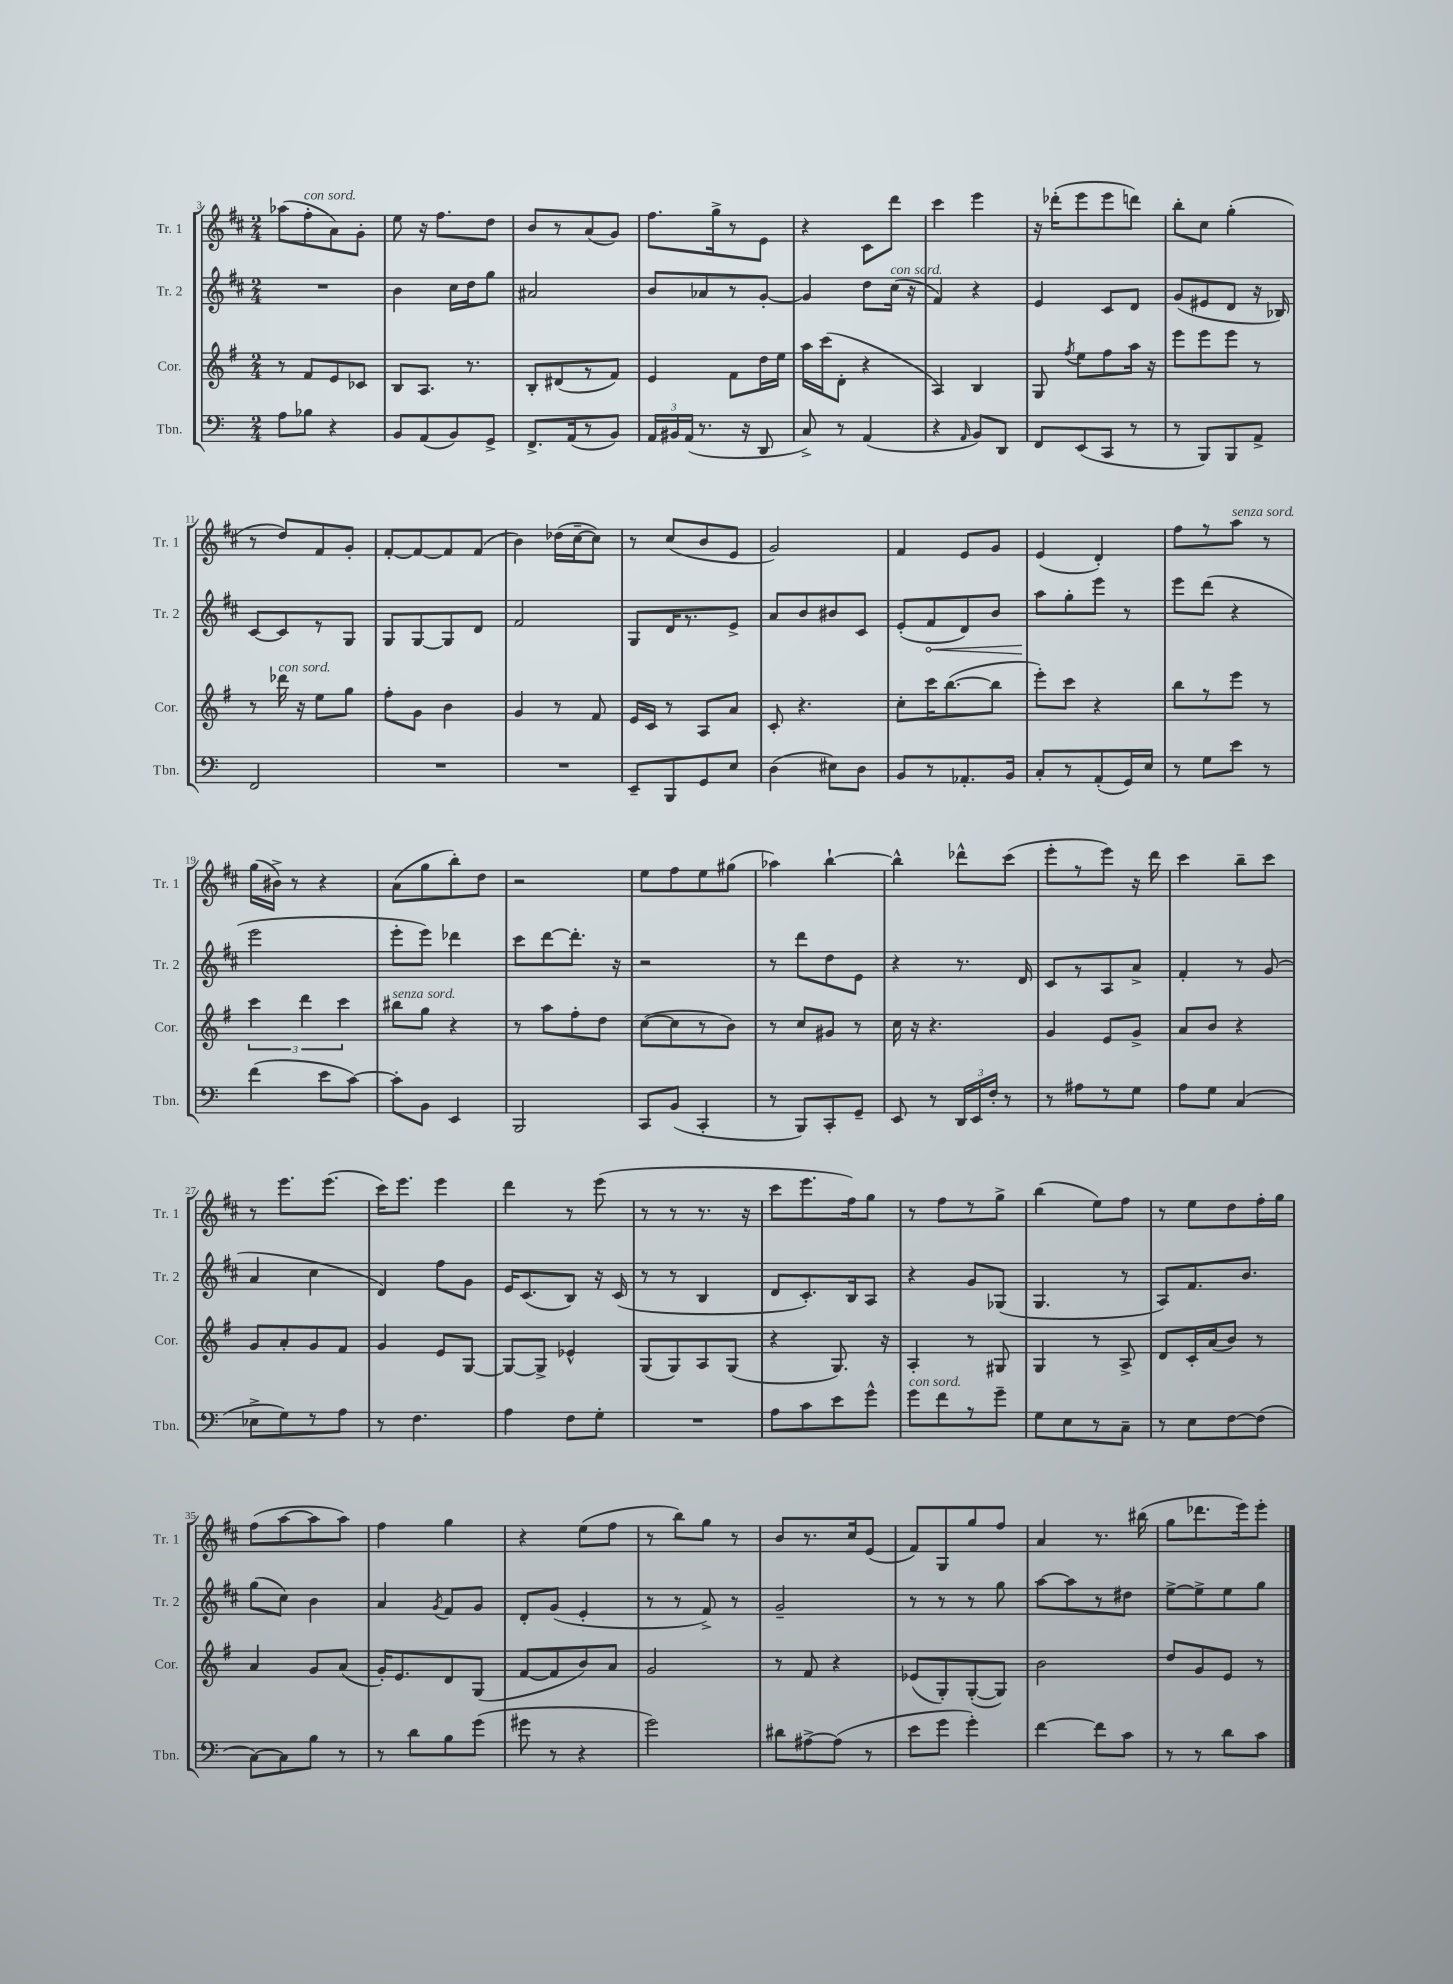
<<
\new StaffGroup <<
\new Staff = "s0" \with { instrumentName = "Tr. 1" shortInstrumentName = "Tr. 1" } {
    \clef treble \key d \major \numericTimeSignature \time 2/4
    \autoBeamOff aes''8[( fis''8-.^\markup { \italic "con sord." } a'8) g'8]-. |
    e''8 r16 fis''8.[ d''8] |
    b'8[ r8 a'8( g'8]) |
    fis''8.[ g''16-> r8 e'8] |
    r4 cis'8[ d'''8] |
    cis'''4 e'''4 |
    r16 des'''16[-.( e'''8 e'''8 d'''8]) |
    b''8[-. cis''8] g''4-.( |
    r8 d''8[) fis'8 g'8]-. |
    fis'8[~-. fis'8~ fis'8 fis'8]( |
    b'4) des''16[( cis''16~-- cis''8]) |
    r8 cis''8[( b'8 e'8] |
    g'2) |
    fis'4 e'8[ g'8] |
    e'4( d'4-.) |
    fis''8[ r8 a''8]^\markup { \italic "senza sord." } r8 |
    g''16[( bis'16]->) r8 r4 |
    a'8[( g''8 b''8-.) d''8] |
    r2 |
    e''8[ fis''8 e''8 gis''8]( |
    aes''4) b''4~-! |
    b''4-^ des'''8[-^ cis'''8]( |
    e'''8[-. r8 e'''8]) r16 d'''16 |
    cis'''4 b''8[-- cis'''8] |
    r8 e'''8.[ e'''8.]( |
    cis'''16[) e'''8.] e'''4 |
    d'''4 r8 e'''8( |
    r8 r8 r8. r16 |
    cis'''8[ e'''8. fis''16) g''8] |
    r8 fis''8[ r8 g''8]-> |
    b''4( e''8[) fis''8] |
    r8 e''8[ d''8 fis''16-. g''16] |
    fis''8[( a''8~ a''8 a''8]) |
    fis''4 g''4 |
    r4 e''8[( fis''8] |
    r8 b''8[) g''8] r8 |
    b'8[ r8. cis''16 e'8]( |
    fis'8[) g8 g''8 fis''8] |
    a'4 r8. bis''16( |
    g''8[ des'''8. e'''16) e'''8]-. \bar "|." |
}
\new Staff = "s1" \with { instrumentName = "Tr. 2" shortInstrumentName = "Tr. 2" } {
    \clef treble \key d \major \numericTimeSignature \time 2/4
    \autoBeamOff R2 |
    b'4 cis''16[ d''16 g''8] |
    ais'2 |
    b'8[ aes'8 r8 g'8]~-. |
    g'4 d''8[ cis''16]^\markup { \italic "con sord." }( r16 |
    fis'4) r4 |
    e'4 cis'8[ d'8] |
    g'8[( eis'8 d'8] r16 bes16) |
    cis'8[~ cis'8 r8 g8] |
    g8[ g8~ g8 d'8] |
    fis'2 |
    g8[ d'16 r8. e'8]-> |
    a'8[ b'8 bis'8 cis'8] |
    e'8[-.( \once \override Hairpin.circled-tip = ##t fis'8\< d'8) b'8] |
    a''8[\! g''8-. e'''8] r8 |
    e'''8[ d'''8]( r4 |
    e'''2 |
    e'''8[-. e'''8]) des'''4 |
    cis'''8[ d'''8~ d'''8.]-. r16 |
    r2 |
    r8 d'''8[ d''8 e'8] |
    r4 r8. d'16 |
    cis'8[ r8 a8 a'8]-> |
    fis'4-. r8 g'8( |
    a'4 cis''4 |
    d'4) fis''8[ g'8] |
    e'16[ cis'8.( b8]) r16 cis'16( |
    r8 r8 b4 |
    d'8[ cis'8.-.) b16 a8] |
    r4 g'8[ ges8]( |
    g4. r8 |
    a8[) fis'8. b'8.] |
    g''8[( cis''8]) b'4 |
    a'4 \acciaccatura { g'8 } fis'8[ g'8] |
    d'8[-. g'8]( e'4-. |
    r8 r8 fis'8->) r8 |
    g'2-- |
    r8 r8 r8 g''8 |
    a''8[~ a''8 r8 dis''8] |
    e''8[~-> e''8-> e''8 g''8] \bar "|." |
}
\new Staff = "s2" \with { instrumentName = "Cor." shortInstrumentName = "Cor." } {
    \clef treble \key g \major \numericTimeSignature \time 2/4
    \autoBeamOff r8 fis'8[ e'8 ces'8] |
    b8[ a8.] r8. |
    b8[-. dis'8( r8 fis'8]) |
    e'4 fis'8[ d''16 e''16] |
    a''16[ c'''16( d'8]-. r4 |
    a4) b4 |
    g8 \acciaccatura { fis''8 } e''8[ fis''8 a''16] r16 |
    e'''8[ e'''8 e'''8] r8 |
    r8 des'''16^\markup { \italic "con sord." } r16 e''8[ g''8] |
    fis''8[-. g'8] b'4 |
    g'4 r8 fis'8 |
    e'16[ c'16] r8 a8[ a'8] |
    c'8-. r4. |
    c''8[-. c'''16 b''8.~( b''8] |
    e'''8[-.) c'''8] r4 |
    b''8[ r8 e'''8] r8 |
    \tuplet 3/2 { c'''4 d'''4 c'''4 } |
    bis''8[^\markup { \italic "senza sord." } g''8] r4 |
    r8 a''8[ fis''8-. d''8] |
    c''8[~( c''8 r8 b'8]) |
    r8 c''8[ gis'8] r8 |
    c''16 r16 r4. |
    g'4 e'8[ g'8]-> |
    a'8[ b'8] r4 |
    g'8[ a'8-. g'8 fis'8] |
    g'4 e'8[ g8]~ |
    g8[~ g8]-> ees'4-^ |
    g8[( g8) a8 g8]( |
    r4 g8.) r16 |
    a4-. r8 gis8 |
    g4 r8 a8-> |
    d'8[ c'16-. a'16( b'8]) r8 |
    a'4 g'8[ a'8]( |
    g'16[-.) e'8. d'8 g8]( |
    fis'8[~ fis'8 b'8) a'8] |
    g'2 |
    r8 fis'8 r4 |
    ees'8[( g8-.) g8~-.( g8]) |
    b'2 |
    d''8[ g'8 e'8] r8 \bar "|." |
}
\new Staff = "s3" \with { instrumentName = "Tbn." shortInstrumentName = "Tbn." } {
    \clef bass \key c \major \numericTimeSignature \time 2/4
    \autoBeamOff a8[ bes8] r4 |
    b,8[ a,8( b,8) g,8]-> |
    f,8.[-> a,16( r8 b,8]) |
    \tuplet 3/2 { a,16[ bis,16 a,16]( } r8. r16 d,8 |
    c8->) r8 a,4( |
    r4 \grace { a,16 } b,8[) d,8] |
    f,8[ e,8( c,8] r8 |
    r8 b,,8[) b,,8 a,8]-> |
    f,2 |
    R2 |
    R2 |
    e,8[-- b,,8 g,8 e8] |
    d4( eis8[) d8] |
    b,8[ r8 aes,8.-. b,16] |
    c8[-. r8 a,8-.( g,16) e16] |
    r8 g8[ e'8] r8 |
    f'4( e'8[ c'8]~) |
    c'8[-. b,8] e,4 |
    b,,2 |
    c,8[ b,8]( c,4-. |
    r8 b,,8[) c,8-. g,8]-- |
    e,8 r8 \tuplet 3/2 { d,16[ e,16 f16]-. } r8 |
    r8 ais8[ r8 g8] |
    a8[ g8] c4( |
    ees8[-> g8) r8 a8] |
    r8 f4. |
    a4 f8[ g8]-. |
    R2 |
    a8[ c'8 e'8 g'8]-^ |
    g'8[^\markup { \italic "con sord." } f'8 r8 g'8]-- |
    g8[ e8 r8 c8]-- |
    r8 e8[ f8~ f8]( |
    c8[~) c8 b8] r8 |
    r8 d'8[ b8 g'8]( |
    gis'8 r8 r4 |
    g'2) |
    dis'8[ ais8~-> ais8]( r8 |
    e'8[ g'8] g'4-.) |
    f'4~ f'8[ c'8] |
    r8 r8 d'8[ c'8] \bar "|." |
}
>>
>>
\layout { \context { \Score currentBarNumber = #3 } }
